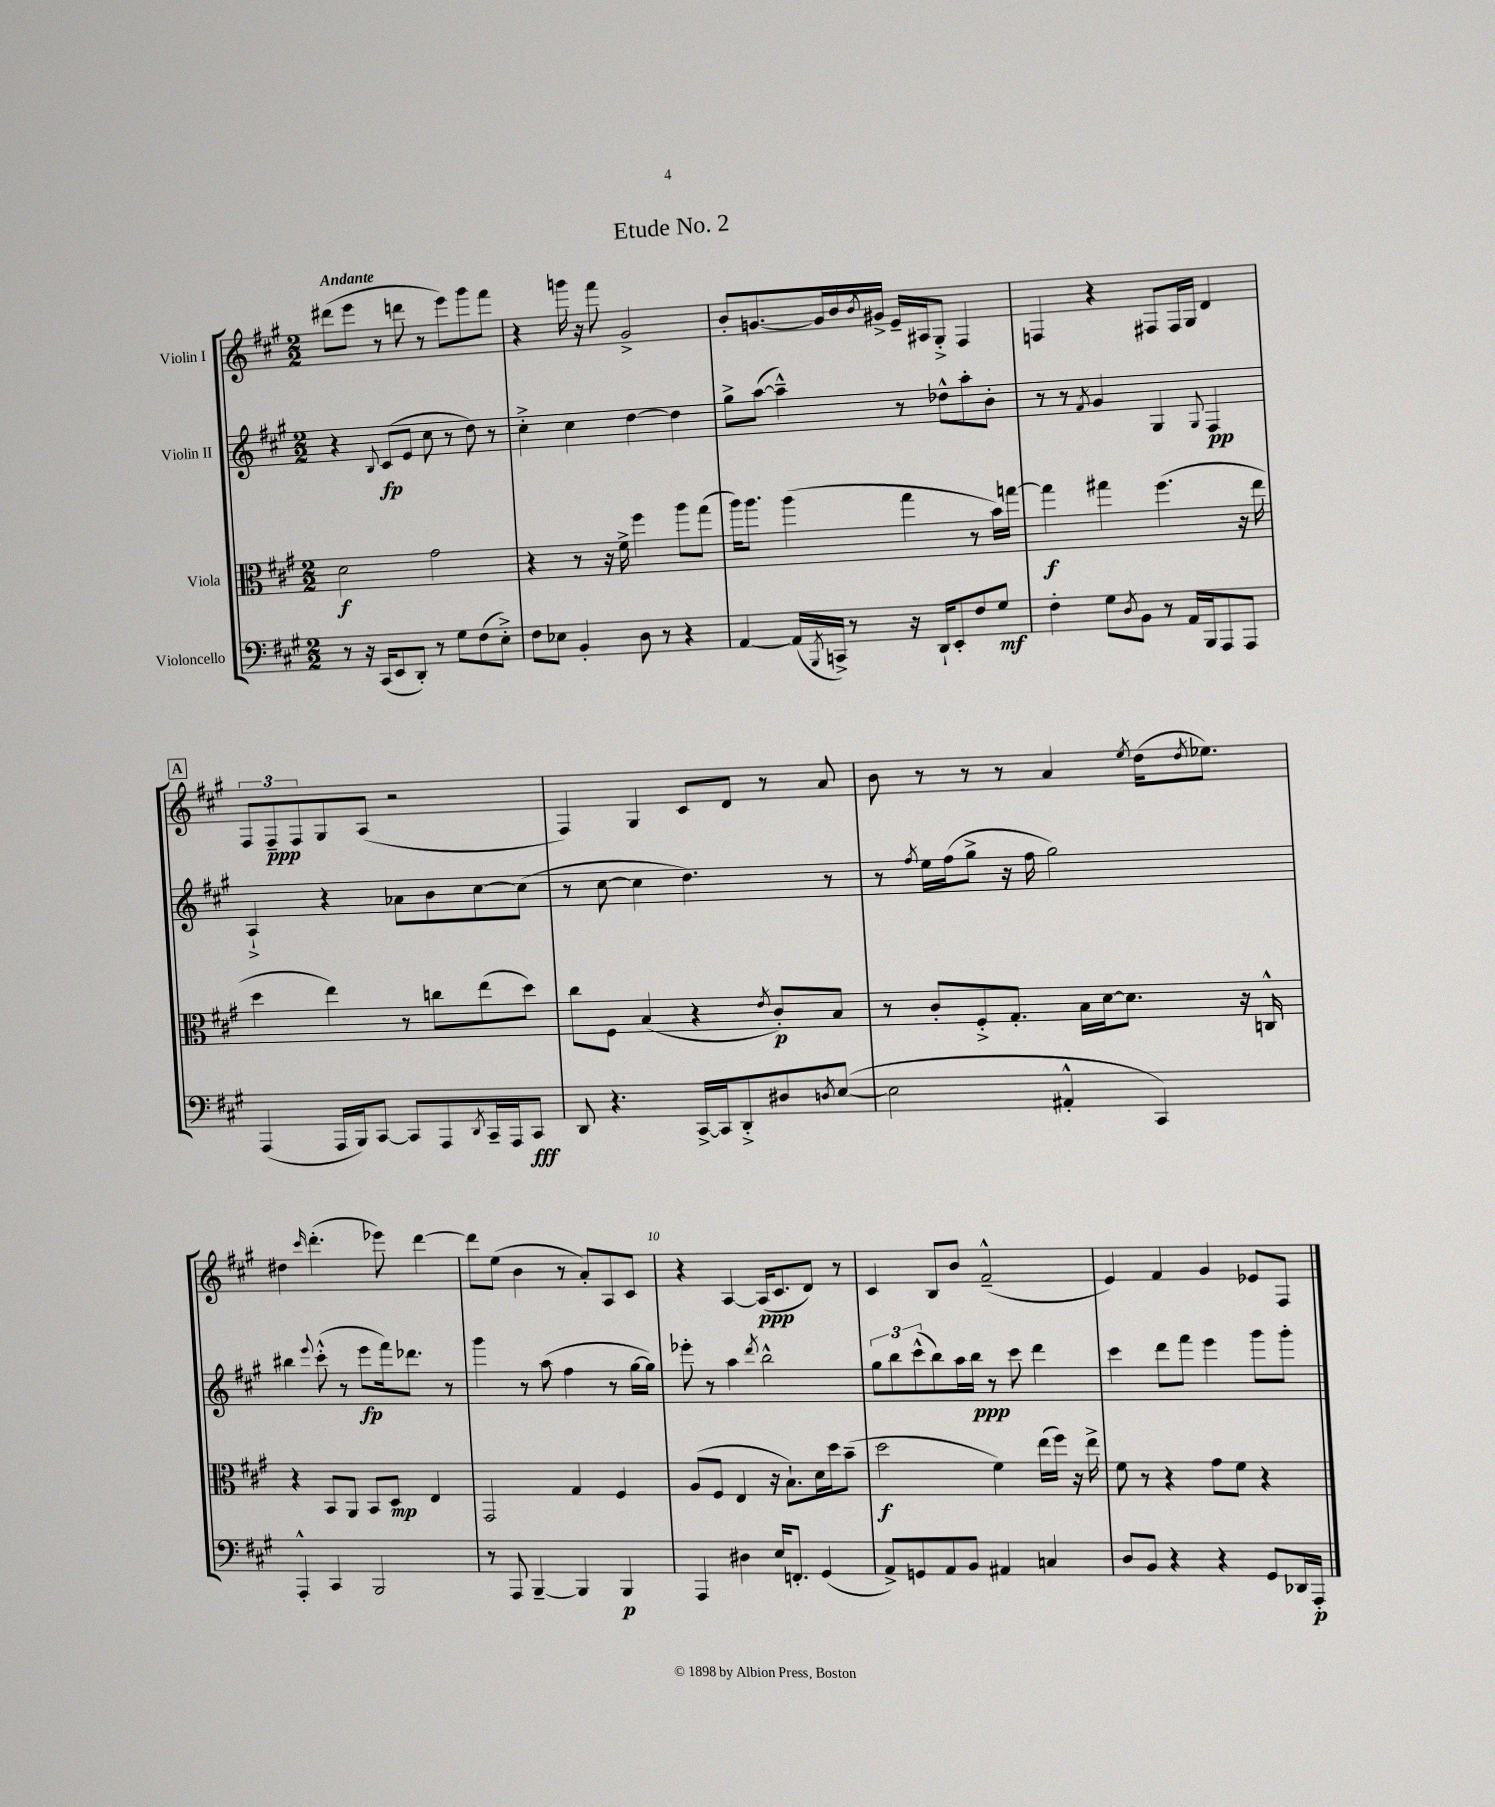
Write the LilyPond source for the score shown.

\header { title = "Etude No. 2" }
<<
\new StaffGroup <<
\new Staff = "s0" \with { instrumentName = "Violin I" } {
    \clef treble \key a \major \numericTimeSignature \time 2/2 \tempo "Andante"
    dis'''8( e'''8 r8 d'''8 r8 e'''8) gis'''8 fis'''8 |
    r4 g'''16 r16 fis'''8 gis'2-> |
    b'8-. g'8.~ g'16 b'16 \acciaccatura { b'8 } gis'16-> e'16-- ais16 gis8-.-> fis4 |
    f4 r4 fis8 fis16 gis16 d'4 |
    \mark \markup { \box "A" } \tuplet 3/2 { fis8 fis8--\ppp fis8 } gis8 a8( r2 |
    fis4) gis4 cis'8 d'8 r8 a'8 |
    b'8 r8 r8 r8 a'4 \acciaccatura { e''8 } d''16( \acciaccatura { d''8 } ees''8.) |
    dis''4 \grace { cis'''16 } d'''4.-.( ees'''8) d'''4~ |
    d'''8 e''8( b'4 r8 a'8-.) a8 cis'8 |
    r4 a4~ a16\ppp( cis'8. d'8) r8 |
    cis'4 b8 b'8 fis'2---^( |
    e'4) fis'4 gis'4 ees'8 fis8 \bar "|." |
}
\new Staff = "s1" \with { instrumentName = "Violin II" } {
    \clef treble \key a \major \numericTimeSignature \time 2/2
    r4 \appoggiatura { b8 } cis'8\fp( e'8 cis''8 r8 d''8) r8 |
    cis''4-.-> cis''4 d''4~ d''4 |
    gis''8-> a''8~( a''4---^) r8 des''8-^ a''8-. b'8-. |
    r8 r8 \acciaccatura { fis'8 } gis'4 gis4 \appoggiatura { gis8 } fis4\pp |
    \mark \markup { \box "A" } a4-!-> r4 aes'8 b'8 cis''8~ cis''8( |
    r8 cis''8~ cis''4 d''4.) r8 |
    r8 \acciaccatura { fis''8 } e''16 fis''16( gis''8-> r16 fis''16 gis''2) |
    bis''4 \appoggiatura { e'''8 } cis'''8-.-^( r8 e'''8\fp fis'''16) des'''8. r8 |
    gis'''4 r8 a''8( fis''4 r8 gis''16~ gis''16) |
    ees'''8-. r8 a''4 \acciaccatura { d'''8 } b''2-^ |
    \tuplet 3/2 { gis''8 b''8 cis'''8-^( } b''8) a''16 b''16\ppp r8 cis'''8 d'''4 |
    cis'''4 d'''8 fis'''8 e'''4 gis'''8 gis'''8-. \bar "|." |
}
\new Staff = "s2" \with { instrumentName = "Viola" } {
    \clef alto \key a \major \numericTimeSignature \time 2/2
    d'2\f gis'2 |
    r4 r8 r16 fis'16-> fis''4 a''8 gis''8( |
    a''16) a''8. a''4( gis''4 r8 b'16) g''16~ |
    g''4\f gis''4 fis''4.( r16 e''16 |
    \mark \markup { \box "A" } d''4 e''4) r8 c''8 e''8( d''8) |
    cis''8 fis8 b4( r4 \acciaccatura { e'8 } cis'8-.\p) b8 |
    r8 cis'8-. fis8-.-> gis8.-. b16 d'16~ d'8. r16 c16-^ |
    r4 b,8 a,8 b,8 d8\mp e4 |
    gis,2 gis4 fis4 |
    a8( fis8 e4 r16 b8.-!) d'16 d''16 b'8--( |
    d''2\f fis'4) e''16( fis''16) r16 e''16-> |
    fis'8 r8 r4 gis'8 fis'8 r4 \bar "|." |
}
\new Staff = "s3" \with { instrumentName = "Violoncello" } {
    \clef bass \key a \major \numericTimeSignature \time 2/2
    r8 r16 cis,16( e,8 d,8-.) r8 gis8 fis8( e8-.->) |
    fis8 ees8 b,4-. d8 r8 r4 |
    a,4~ a,16( \acciaccatura { b,,8 } c,16->) r8 r16 d,16-! e,8-. fis8 gis8\mf |
    fis4-. gis8 \acciaccatura { d8 } b,8 r8 a,16 b,,16 a,,8 a,,8 |
    \mark \markup { \box "A" } a,,4( a,,16 b,,16) cis,8~ cis,8 a,,8 \acciaccatura { d,8 } cis,16-- a,,16 cis,8\fff |
    d,8 r4. cis,16~-> cis,16 d,8-.-> dis8 \acciaccatura { d8 } e8~( |
    e2 ais,4-.-^ cis,4) |
    a,,4-.-^ cis,4 b,,2 |
    r8 a,,8 b,,4~-- b,,4 b,,4\p |
    a,,4 dis4 e16 f,8.-. gis,4( |
    a,8->) g,8 a,8 b,8 ais,4 c4 |
    d8 b,8 r4 r4 gis,8 des,16 a,,16-.\p \bar "|." |
}
>>
>>
\layout { \context { \Score \override BarNumber.break-visibility = ##(#f #t #t) barNumberVisibility = #(every-nth-bar-number-visible 5) } }
